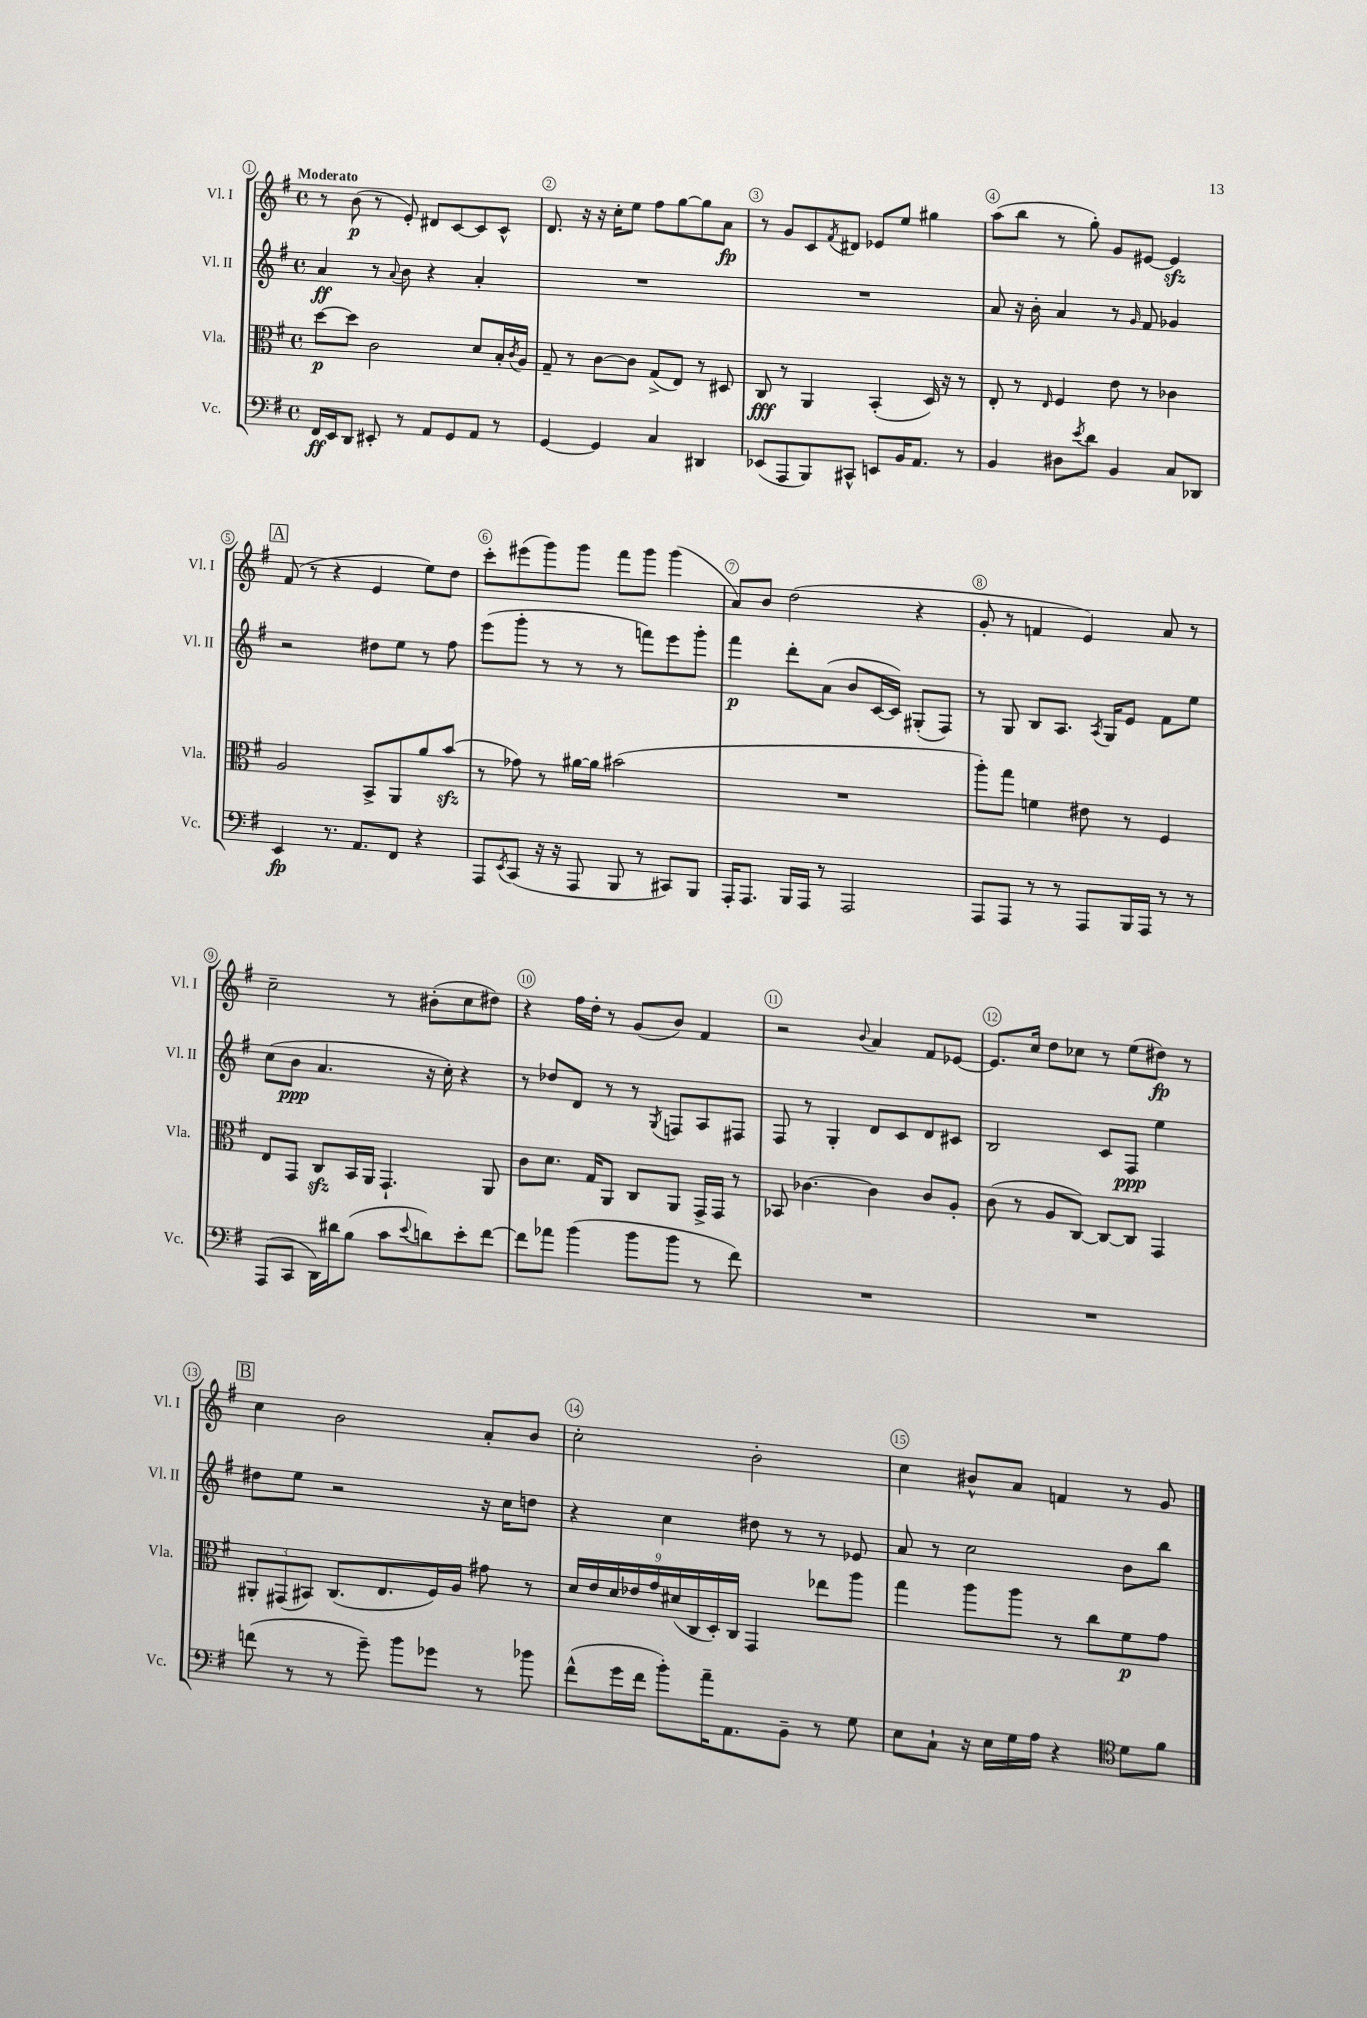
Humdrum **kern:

**kern	**dynam	**kern	**dynam	**kern	**dynam	**kern	**dynam
*part4	*part4	*part3	*part3	*part2	*part2	*part1	*part1
*staff4	*staff4	*staff3	*staff3	*staff2	*staff2	*staff1	*staff1
*I"Vc.	*	*I"Vla.	*	*I"Vl. II	*	*I"Vl. I	*
*I'Vc.	*	*I'Vla.	*	*I'Vl. II	*	*I'Vl. I	*
*clefF4	*	*clefC3	*	*clefG2	*	*clefG2	*
*k[f#]	*	*k[f#]	*	*k[f#]	*	*k[f#]	*
*M4/4	*	*M4/4	*	*M4/4	*	*M4/4	*
*met(c)	*	*met(c)	*	*met(c)	*	*met(c)	*
=1	=1	=1	=1	=1	=1	=1	=1
!	!	!	!	!	!	!LO:TX:a:B:t=Moderato	!
16FF#/LL	ff	[8dd\L	p	4a/	ff	8r	.
16EE/J	.	.	.	.	.	.	.
8DD/J	.	8dd\J]	.	.	.	(8b\	p
8EE#X'/	.	2c\	.	8r	.	8r	.
.	.	.	.	8qqa/	.	.	.
8r	.	.	.	8b\	.	8e'/)	.
8AA/L	.	.	.	4r	.	8d#X/L	.
8GG/	.	.	.	.	.	[8c/	.
8AA/J	.	8d/L	.	4a'/	.	8c/]	.
8r	.	16B'/L	.	.	.	8c^^/J	.
.	.	8qc/	.	.	.	.	.
.	.	16A/JJ	.	.	.	.	.
=2	=2	=2	=2	=2	=2	=2	=2
[4GG/	.	8G~/	.	1r	.	8.d/	.
.	.	8r	.	.	.	.	.
.	.	.	.	.	.	16r	.
4GG/]	.	[8c\L	.	.	.	16r	.
.	.	.	.	.	.	16cc'\KL	.
.	.	8c\J]	.	.	.	8ee\J	.
4C/	.	(8G^/L	.	.	.	8ff#\L	.
.	.	8E/J)	.	.	.	[8gg\	.
4DD#X/	.	8r	.	.	.	8gg\]	.
.	.	8D#X/	.	.	.	8a\J	fp
=3	=3	=3	=3	=3	=3	=3	=3
(8EE-X/L	.	8C/	fff	1r	.	8r	.
8AAA/	.	8r	.	.	.	8g/L	.
8BBB/)	.	4AA/	.	.	.	8c/	.
.	.	.	.	.	.	8qf#/	.
8CC#X^^/J	.	.	.	.	.	8d#X/J	.
8EEn/L	.	(4BB'/	.	.	.	8e-X/L	.
16BB/K	.	.	.	.	.	8ee/J	.
8.AA/J	.	.	.	.	.	.	.
.	.	16D/)	.	.	.	4gg#X\	.
.	.	16r	.	.	.	.	.
8r	.	8r	.	.	.	.	.
=4	=4	=4	=4	=4	=4	=4	=4
4BB/	.	8E'/	.	8a/	.	(8aa\L	.
.	.	8r	.	16r	.	8bb\J	.
.	.	.	.	16b'\	.	.	.
.	.	16qqE/	.	.	.	.	.
8D#X\L	.	4F#/	.	4a/	.	8r	.
8qe/	.	.	.	.	.	.	.
8d\J	.	.	.	.	.	8gg'\)	.
4BB/	.	8e\	.	8r	.	8g/L	.
.	.	.	.	16qqg/	.	.	.
.	.	8r	.	8f#/	.	[8e#X/J	.
8C/L	.	4c-X\	.	4g-X/	.	4e#zz/]	.
8DD-X/J	.	.	.	.	.	.	.
!!LO:LB:g=z
!!LO:REH:place=s1:t=A
=5	=5	=5	=5	=5	=5	=5	=5
4EE/	fp	2A/	.	2r	.	(8f#/	.
.	.	.	.	.	.	8r	.
8.r	.	.	.	.	.	4r	.
8.AA/L	.	.	.	.	.	.	.
.	.	8BB^/L	.	8dd#X\L	.	4e/	.
8FF#/J	.	8AA/	.	8ee\J	.	.	.
4r	.	8a/	.	8r	.	8ee\L)	.
.	.	(8bzz/J	.	8ff#\	.	8dd\J	.
=6	=6	=6	=6	=6	=6	=6	=6
8AAA/L	.	8r	.	(8eee\L	.	8ccc'\L	.
8qEE/	.	.	.	.	.	.	.
(8CC/J	.	8g-X\)	.	8ggg'\J	.	(8eee#X\	.
16r	.	8r	.	8r	.	8ggg\)	.
16r	.	.	.	.	.	.	.
8AAA/	.	[16a#X\LL	.	8r	.	8ggg\J	.
.	.	16a#\JJ]	.	.	.	.	.
8BBB/	.	(2b#X\	.	8r	.	8fff#\L	.
8r	.	.	.	8fffn\L)	.	8ggg\J	.
8CC#X/L)	.	.	.	8eee\	.	(4ggg\	.
8BBB/J	.	.	.	8ggg'\J	.	.	.
=7	=7	=7	=7	=7	=7	=7	=7
16AAA'/KL	.	1r	.	4fff#\	p	8a/L)	.
8.AAA/J	.	.	.	.	.	.	.
.	.	.	.	.	.	8b/J	.
16BBB/LL	.	.	.	8ddd'\L	.	(2dd\	.
16AAA/JJ	.	.	.	.	.	.	.
8r	.	.	.	(8a\J	.	.	.
2AAA/	.	.	.	8b/L	.	.	.
.	.	.	.	[16c/L	.	.	.
.	.	.	.	16c/JJ])	.	.	.
.	.	.	.	(8G#X'/L	.	4r	.
.	.	.	.	8F#/J)	.	.	.
=8	=8	=8	=8	=8	=8	=8	=8
8AAA/L	.	8aa'\L)	.	8r	.	8g'/	.
8AAA/J	.	8gg\J	.	8G/	.	8r	.
8r	.	4fn\	.	8B/L	.	4fn/	.
8r	.	.	.	8.A/J	.	.	.
8AAA/L	.	8e#X\	.	.	.	4e/)	.
.	.	.	.	8qA/	.	.	.
.	.	.	.	16G/KL	.	.	.
16BBB/L	.	8r	.	8e/J	.	.	.
16AAA/JJ	.	.	.	.	.	.	.
8r	.	4F#/	.	8f#\L	.	8a/	.
8r	.	.	.	8ee\J	.	8r	.
!!LO:LB:g=z
=9	=9	=9	=9	=9	=9	=9	=9
(8AAA/L	.	8E/L	.	(8cc\L	.	2cc~\	.
8CC/J	.	8GG/J	.	8b\J	ppp	.	.
16DD\LL)	.	8Czz/L	.	4.a/	.	.	.
16d#X\J	.	.	.	.	.	.	.
(8B\J	.	16BB/L	.	.	.	.	.
.	.	16AA/JJ	.	.	.	.	.
8c\L	.	4.GG`/	.	.	.	8r	.
8qqe/	.	.	.	.	.	.	.
8dn\)	.	.	.	16r	.	(8b#X'\L	.
.	.	.	.	16cc'\)	.	.	.
8e'\	.	.	.	4r	.	8cc\	.
[8f#\J	.	8AA/	.	.	.	8dd#X\J)	.
=10	=10	=10	=10	=10	=10	=10	=10
8f#\L]	.	8c\L	.	8r	.	4r	.
8a-X\J	.	8.d\J	.	8dd-X/L	.	.	.
(4b\	.	.	.	8d/J	.	16ff#\LL	.
.	.	16G/KL	.	.	.	16dd'\JJ	.
.	.	8AA/J	.	8r	.	8r	.
8b\L	.	8C/L	.	8r	.	(8g/L	.
.	.	.	.	8qG/	.	.	.
8b\J	.	8AA/J	.	8Fn/L	.	8b/J)	.
8r	.	16GG^/LL	.	8A/	.	4f#/	.
.	.	16GG/JJ	.	.	.	.	.
8f#\)	.	8r	.	8F#X/J	.	.	.
=11	=11	=11	=11	=11	=11	=11	=11
1r	.	8BB-X/	.	8F#/	.	2r	.
.	.	[4.c-X\	.	8r	.	.	.
.	.	.	.	4G'/	.	.	.
.	.	.	.	.	.	8qqb/	.
.	.	4c-\]	.	8d/L	.	4a/	.
.	.	.	.	8c/	.	.	.
.	.	8c-/L	.	8d/	.	8f#/L	.
.	.	8A'/J	.	8c#X/J	.	[8e-X/J	.
=12	=12	=12	=12	=12	=12	=12	=12
1r	.	(8c\	.	2B/	.	8.e-/L]	.
.	.	8r	.	.	.	.	.
.	.	.	.	.	.	16cc/Jk	.
.	.	8A/L	.	.	.	8dd\L	.
.	.	[8C/J)	.	.	.	8cc-X\J	.
.	.	8C/L_	.	8c/L	.	8r	.
.	.	8C/J]	.	8F#/J	ppp	(8ee\L	.
.	.	4GG/	.	4ee\	.	8dd#X\J)	fp
.	.	.	.	.	.	8r	.
!!LO:LB:g=z
!!LO:REH:place=s1:t=B
=13	=13	=13	=13	=13	=13	=13	=13
(8fn\	.	12AA#X'/L	.	8dd#X\L	.	4cc\	.
.	.	(12GG#X/	.	.	.	.	.
8r	.	.	.	8ee\J	.	.	.
.	.	12BB#X/J)	.	.	.	.	.
8r	.	(8.C/L	.	2r	.	2b\	.
8g~\)	.	.	.	.	.	.	.
.	.	8.E/	.	.	.	.	.
8b\L	.	.	.	.	.	.	.
8g-X\J	.	16F#/L)	.	.	.	.	.
.	.	16A/JJ	.	.	.	.	.
8r	.	8g#X\	.	16r	.	8a'/L	.
.	.	.	.	16cc\KL	.	.	.
8b-X\	.	8r	.	8ddn\J	.	8b/J	.
=14	=14	=14	=14	=14	=14	=14	=14
(8f#^^\L	.	18d/LL	.	4r	.	2cc'\	.
.	.	18e/	.	.	.	.	.
.	.	18d/	.	.	.	.	.
16g\L	.	.	.	.	.	.	.
.	.	18e-X/	.	.	.	.	.
16f#\JJ	.	.	.	.	.	.	.
.	.	18g/	.	.	.	.	.
8b'\L)	.	.	.	4cc\	.	.	.
.	.	(18d#X/	.	.	.	.	.
.	.	18C/	.	.	.	.	.
16a~\K	.	.	.	.	.	.	.
.	.	18D'/)	.	.	.	.	.
8.AA\	.	.	.	.	.	.	.
.	.	18C/JJ	.	.	.	.	.
.	.	4GG/	.	8dd#X\	.	2b'\	.
8BB~\J	.	.	.	8r	.	.	.
8r	.	8ee-X\L	.	8r	.	.	.
8G\	.	8aa\J	.	8e-X/	.	.	.
=15	=15	=15	=15	=15	=15	=15	=15
8E\L	.	4gg\	.	8a/	.	4cc\	.
8C`\J	.	.	.	8r	.	.	.
16r	.	8aa\L	.	2cc\	.	8b#X^^/L	.
16E\LL	.	.	.	.	.	.	.
16G\	.	8aa\J	.	.	.	8a/J	.
16A\JJ	.	.	.	.	.	.	.
4r	.	8r	.	.	.	4fn/	.
.	.	8cc\L	.	.	.	.	.
*clefC4	*	*	*	*	*	*	*
8d\L	.	8f#\	p	8b\L	.	8r	.
8f#\J	.	8g\J	.	8bb\J	.	8g/	.
==	==	==	==	==	==	==	==
*-	*-	*-	*-	*-	*-	*-	*-
